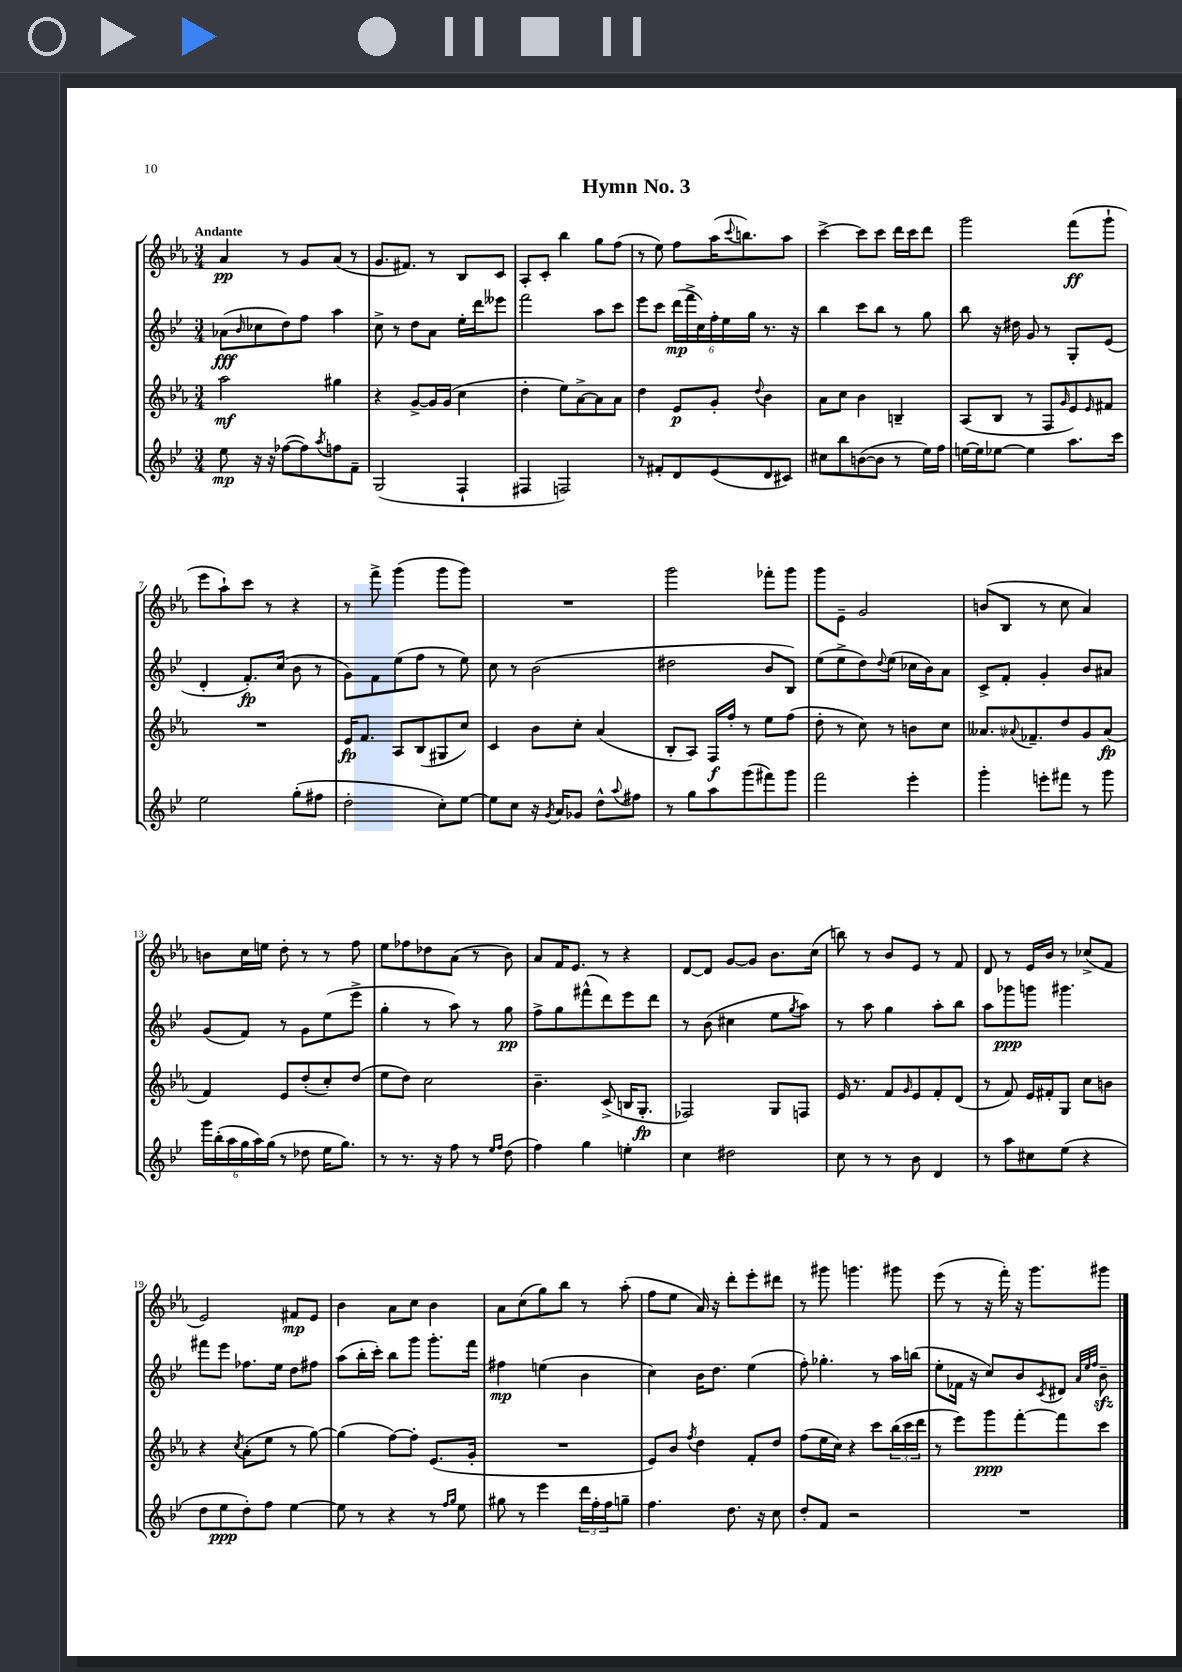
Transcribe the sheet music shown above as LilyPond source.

\header { title = "Hymn No. 3" }
<<
\new StaffGroup <<
\new Staff = "s0" {
    \clef treble \key ees \major \numericTimeSignature \time 3/4 \tempo "Andante"
    aes'4\pp r8 g'8 aes'8( r8 |
    g'8. fis'8.) r8 bes8 c'8 |
    aes8-. c'8-. bes''4 g''8 f''8( |
    r8 ees''8) f''8 aes''16( \appoggiatura { c'''8 } b''8.) aes''8 |
    c'''4~-> c'''8 c'''8 d'''16 c'''16 d'''8 |
    g'''2 f'''8\ff( g'''8-! |
    ees'''8 aes''8-!) c'''8 r8 r4 |
    r8 f'''8-> g'''4( g'''8 g'''8) |
    R2. |
    g'''2 fes'''8-. g'''8 |
    g'''8 ees'8-- g'2 |
    b'8( bes8 r8 c''8 aes'4) |
    b'8 c''16 e''16 d''8-. r8 r8 f''8 |
    ees''8 fes''8 des''8 aes'8( r8 bes'8) |
    aes'8 f'16 ees'8. r8 r4 |
    d'8~ d'8 g'8~ g'8 bes'8. c''16( |
    b''8) r8 bes'8 ees'8 r8 f'8 |
    d'8 r8 ees'16 bes'16 r8 ces''8->( f'8 |
    ees'2) fis'8\mp ees'8 |
    bes'4 aes'8 c''8 bes'4 |
    aes'8 c''8( g''8) bes''8 r8 aes''8-.( |
    f''8 ees''8 aes'16) r16 d'''8-. ees'''8-. dis'''8 |
    r8 gis'''8 g'''4. gis'''8 |
    ees'''8( r8 r16 f'''16-.) r16 g'''8. gis'''8 \bar "|." |
}
\new Staff = "s1" {
    \clef treble \key bes \major \numericTimeSignature \time 3/4
    aes'8\fff( \grace { bes'16 } ces''8 d''8) f''8 a''4 |
    c''8-> r8 d''8 a'8 ees''16-. d'''16 eeses'''8 |
    f'''2 a''8 c'''8 |
    ees'''8 c'''8 \tuplet 6/4 { d'''16\mp( f'''16-> c''16) f''16-. ees''16 g''16 } r8. r16 |
    bes''4 c'''8 bes''8 r8 g''8 |
    bes''8 r16 dis''16 g'8 r8 g8-. ees'8( |
    d'4-. f'8.-.\fp) c''16( bes'8 r8 |
    g'8) f'8 ees''8( f''8 r8 ees''8) |
    c''8 r8 bes'2( |
    dis''2 bes'8 bes8) |
    ees''8( ees''8-> d''8) \appoggiatura { d''8 } ees''8( ces''16 bes'16) a'8 |
    c'8-> f'8-. g'4-. bes'8 ais'8 |
    g'8( f'8) r8 g'8 ees''8( ees'''8-> |
    g''4-. r8 a''8) r8 g''8\pp |
    f''8-> g''8 fis'''8-^( d'''8) ees'''8 d'''8 |
    r8 bes'8( cis''4 ees''8 \acciaccatura { g''8 } a''8) |
    r8 a''8 g''4 a''8-. bes''8 |
    a''8 ges'''8\ppp g'''8 gis'''4. |
    fis'''8 ees'''8 fes''8. ees''16 d''8 fis''8 |
    a''8( bes''16-. c'''16-.) bes''8 g'''8 g'''8.-. f'''16 |
    fis''4\mp e''4( bes'4 |
    c''4) bes'16 d''8. ees''4( |
    f''8-.) ges''4.-. r8 a''16 b''16( |
    ees''8-. fes'16 r16 c''8) bes'8 \acciaccatura { c'8 } dis'8 \grace { a'32 ees''32 f''32 } bes'8--\sfz \bar "|." |
}
\new Staff = "s2" {
    \clef treble \key ees \major \numericTimeSignature \time 3/4
    aes''2\mf gis''4 |
    r4 g'8~-> g'16 g'16( c''4 |
    d''4-. ees''8) aes'8~-> aes'8 aes'8 |
    d''4 ees'8\p g'8-. \appoggiatura { d''8 } bes'4 |
    aes'8 c''8 bes'4 b4-- |
    aes8( bes8 r8 f8 \grace { g'16 } ees'8) \grace { ees'16 } fis'8 |
    R2. |
    ees'16\fp f'8. aes8 bes8( gis8 c''8) |
    c'4 bes'8 c''8-. aes'4( |
    bes8-. aes8) f16\f f''16-. r8 ees''8 f''8( |
    d''8-. r8 c''8) r8 b'8 c''8 |
    aeses'8. \appoggiatura { aes'8 } fes'8.-- d''8 g'8 aes'8\fp( |
    f'4) ees'8 d''8-.( c''8-.) d''8( |
    ees''8 d''8) c''2 |
    bes'4.-- c'8->( b16 g8.-.\fp |
    fes2) g8 f8 |
    ees'16 r8. f'8 \grace { g'16 } ees'8 f'8-. d'8( |
    r8 f'8) ees'16 fis'16-. g8 c''8 b'8 |
    r4 \acciaccatura { c''8 } aes'8-.( ees''8 r8 g''8~) |
    g''4( f''8~) f''8-. ees'8.( g'16-. |
    R2. |
    ees'8) bes'8 \acciaccatura { f''8 } d''4 f'8-. d''8 |
    f''8( ees''16 c''16) r4 c'''8 \tuplet 3/2 { bes''16( c'''16 d'''16 } |
    r8 ees'''8) g'''8\ppp f'''8~-. f'''8 c'''8 \bar "|." |
}
\new Staff = "s3" {
    \clef treble \key bes \major \numericTimeSignature \time 3/4
    ees''8\mp r16 r16 fes''8~( fes''8) \acciaccatura { a''8 } f''8 f'8-- |
    g2( f4-! |
    fis4 f2) |
    r8 fis'8-. d'8 ees'8( d'8 cis'8) |
    cis''8 bes''8 b'8~( b'8 r8 ees''16) f''16 |
    e''16~ e''16 ees''8~ ees''4 a''8. c'''16 |
    ees''2 g''8-.( fis''8 |
    d''2-. c''8-.) ees''8~ |
    ees''8 c''8 r16 \acciaccatura { g'8 } a'16 ges'8 d''8-^ \appoggiatura { a''8 } fis''8 |
    r8 g''8 a''8 g'''8( fis'''8) g'''8 |
    f'''2 ees'''4-. |
    g'''4-. e'''8-. fis'''8 r8 g'''8 |
    \tuplet 6/4 { g'''16 bes''16-.( a''16 g''16 a''16) g''16( } r8 des''8 ees''16 g''8.) |
    r8 r8. r16 f''8 r8 \grace { ees''16 f''16 } d''8( |
    f''4) g''4 e''4-. |
    c''4 dis''2 |
    c''8 r8 r8 bes'8 d'4 |
    r8 a''8 cis''8 ees''8( r4 |
    d''8 ees''8\ppp d''8-.) f''8 ees''4~ |
    ees''8 r8 r4 r8 \grace { f''16 g''16 } ees''8 |
    gis''8 r8 ees'''4 \tuplet 3/2 { d'''16 f''16-. f''16 } g''8-- |
    f''4. d''8. r16 c''8 |
    d''8-. f'8 r2 |
    R2. \bar "|." |
}
>>
>>
